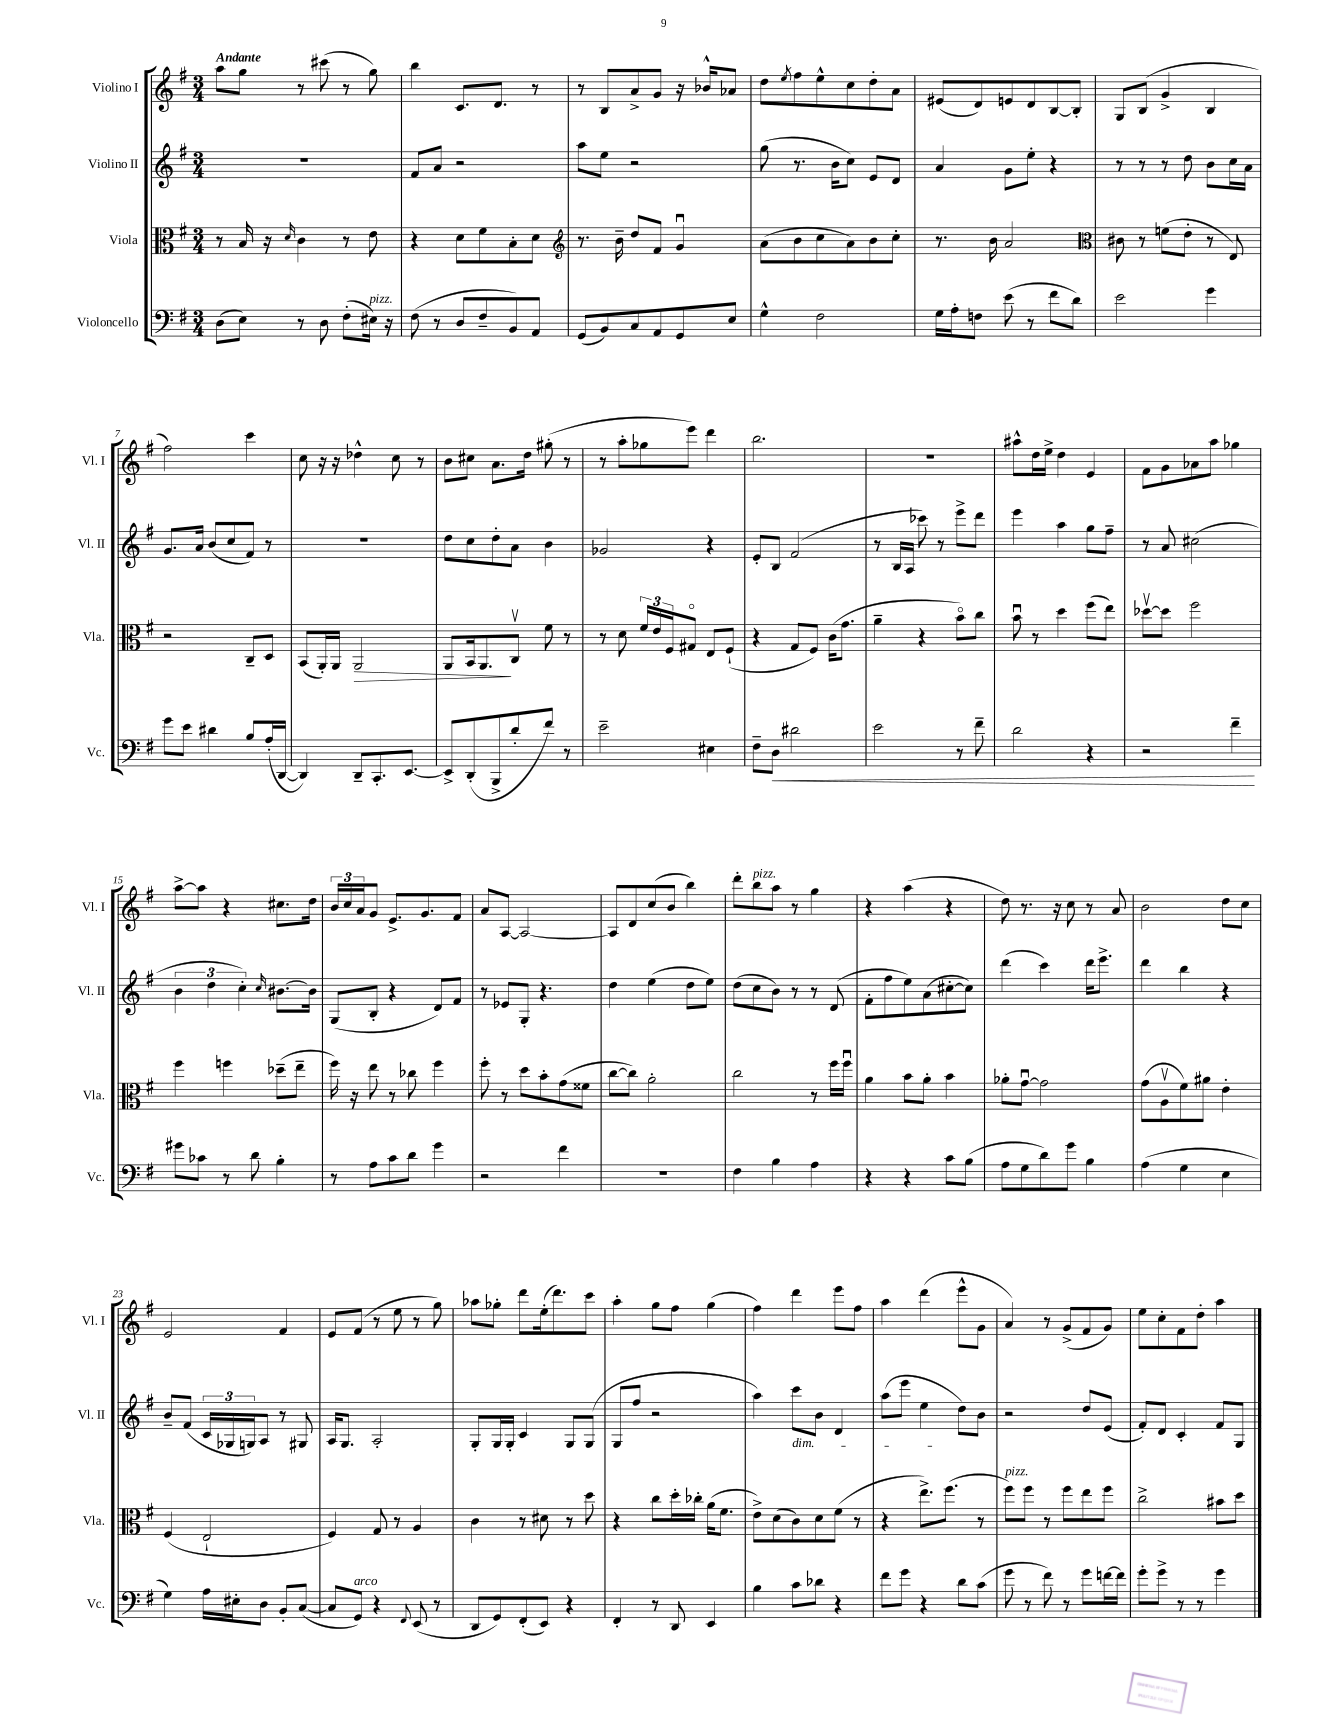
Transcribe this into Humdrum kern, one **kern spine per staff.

**kern	**dynam	**kern	**dynam	**kern	**kern
*part4	*part4	*part3	*part3	*part2	*part1
*staff4	*staff4	*staff3	*staff3	*staff2	*staff1
*I"Violoncello	*	*I"Viola	*	*I"Violino II	*I"Violino I
*I'Vc.	*	*I'Vla.	*	*I'Vl. II	*I'Vl. I
*clefF4	*	*clefC3	*	*clefG2	*clefG2
*k[f#]	*	*k[f#]	*	*k[f#]	*k[f#]
*M3/4	*	*M3/4	*	*M3/4	*M3/4
=1	=1	=1	=1	=1	=1
!	!	!	!	!	!LO:TX:a:B:t=Andante
(8D\L	.	8r	.	2.r	8aa\L
8E\J)	.	16B/	.	.	8gg\J
.	.	16r	.	.	.
.	.	16qqd/	.	.	.
8r	.	4c\	.	.	8r
8D\	.	.	.	.	(8ccc#X\
(8F#'\L	.	8r	.	.	8r
!LO:TX:a:i:t=pizz.	!	!	!	!	!
16E#X\Jk)	.	8e\	.	.	8gg\)
16r	.	.	.	.	.
=2	=2	=2	=2	=2	=2
(8F#\	.	4r	.	8f#/L	4bb\
8r	.	.	.	8a/J	.
8D/L	.	8d\L	.	2r	8.c/L
8F#~/	.	8f#\	.	.	.
.	.	.	.	.	8.d/J
8BB/)	.	8B'\	.	.	.
8AA/J	.	8d\J	.	.	8r
=3	=3	=3	=3	=3	=3
*	*	*clefG2	*	*	*
(8GG/L	.	8.r	.	8aa\L	8r
8BB/)	.	.	.	8ee\J	8B/L
.	.	16b~\	.	.	.
8C/	.	8dd/L	.	2r	8a^/
8AA/	.	8f#/J	.	.	8g/J
8GG/	.	4gu/	.	.	16r
.	.	.	.	.	16b-X^^/KL
8E/J	.	.	.	.	8a-X/J
=4	=4	=4	=4	=4	=4
4G^^\	.	(8a\L	.	(8gg\	8dd\L
.	.	.	.	.	8qee/
.	.	8b\	.	8.r	8ff#\
2F#\	.	8cc\	.	.	8ee^^\
.	.	.	.	16b\KL	.
.	.	8a\)	.	8cc\J)	8cc\
.	.	8b\	.	8e/L	8dd'\
.	.	8cc'\J	.	8d/J	8a\J
=5	=5	=5	=5	=5	=5
16G\LL	.	8.r	.	4a/	(8e#X/L
16A'\J	.	.	.	.	.
8Fn\J	.	.	.	.	8d/)
.	.	16b\	.	.	.
(8e\	.	2a/	.	8g\L	8en/
8r	.	.	.	8ee'\J	8d/
8f#\L	.	.	.	4r	[8B/
8d\J)	.	.	.	.	8B'/J]
=6	=6	=6	=6	=6	=6
*	*	*clefC3	*	*	*
2e\	.	8c#X\	.	8r	8G/L
.	.	8r	.	8r	(8B/J
.	.	(8fn\L	.	8r	4g^/
.	.	8e'\J	.	8dd\	.
4g\	.	8r	.	8b\L	4B/
.	.	8E/)	.	16cc\L	.
.	.	.	.	16a\JJ	.
!!LO:LB:g=z
=7	=7	=7	=7	=7	=7
8g\L	.	2r	.	8.g/L	2ff#\)
8e\J	.	.	.	.	.
.	.	.	.	16a/Jk	.
4d#X\	.	.	.	(8b/L	.
.	.	.	.	8cc/	.
8B/L	.	8C~/L	.	8f#/J)	4ccc\
(16A'/L	.	8D/J	.	8r	.
[16DD/JJ	.	.	.	.	.
=8	=8	=8	=8	=8	=8
4DD/])	.	(8BB/L	.	2.r	8cc\
.	.	16AA'/L)	.	.	16r
.	.	16AA/JJ	.	.	16r
!	!	!	!LO:HP:b	!	!
8DD~/L	.	2AA/	>	.	4dd-X^^\
8.CC'/	.	.	.	.	.
.	.	.	.	.	8cc\
[8.EE/J	.	.	.	.	.
.	.	.	.	.	8r
=9	=9	=9	=9	=9	=9
8EE^/L]	.	8AA/L	.	8dd\L	8b\L
(8DD'/	.	16BB/k	.	8cc\	8cc#X\J
.	.	8.AA/	.	.	.
8BBB^/	.	.	.	8dd'\	8.a\L
8d'/	.	8Cv/J	]	8a\J	.
.	.	.	.	.	16dd\Jk
8f#/J)	.	8f#\	.	4b\	(8gg#X'\
8r	.	8r	.	.	8r
=10	=10	=10	=10	=10	=10
2e~\	.	8r	.	2g-X/	8r
.	.	8d\	.	.	8aa'\L
.	.	24f#/LL	.	.	8gg-X\
.	.	24e/	.	.	.
.	.	24F#/J	.	.	.
.	.	8G#X/J	.	.	8eee\J)
4E#X\	.	8E/L	.	4r	4ddd\
.	.	(8F#`/J	.	.	.
=11	=11	=11	=11	=11	=11
8F#~\L	.	4r	.	8e'/L	2.bb\
!	!LO:HP:b	!	!	!	!
8D\J	<	.	.	8B/J	.
2d#X\	.	8G/L	.	(2f#/	.
.	.	8F#/J)	.	.	.
.	.	(16c\KL	.	.	.
.	.	8.g\J	.	.	.
=12	=12	=12	=12	=12	=12
2e\	.	4a~\	.	8r	2.r
.	.	.	.	16B/LL	.
.	.	.	.	16A/JJ	.
.	.	4r	.	8ccc-X\)	.
.	.	.	.	8r	.
8r	.	8b\L)	.	8eee^\L	.
8f#~\	.	8cc\J	.	8ddd\J	.
=13	=13	=13	=13	=13	=13
2d\	.	8bu\	.	4eee\	8aa#X^^\L
.	.	8r	.	.	16dd\L
.	.	.	.	.	16ee^\JJ
.	.	4dd\	.	4aa\	4dd\
4r	.	(8ff#\L	.	8gg\L	4e/
.	.	8ee\J)	.	8ff#~\J	.
=14	=14	=14	=14	=14	=14
2r	.	[8dd-Xv\L	.	8r	8f#\L
.	.	8dd-\J]	.	8a/	8g\
.	.	2ff#\	.	(2cc#X\	8a-X\
.	.	.	.	.	8aa\J
4f#~\	.	.	.	.	4gg-X\
.	[	.	.	.	.
!!LO:LB:g=z
=15	=15	=15	=15	=15	=15
8g#X\L	.	4ff#\	.	6b\	[8aa^\L
8c-X\J	.	.	.	.	8aa\J]
.	.	.	.	6dd\	.
8r	.	4ffn\	.	.	4r
.	.	.	.	6cc'\)	.
8d\	.	.	.	.	.
.	.	.	.	16qqcc/	.
4B'\	.	(8dd-X~\L	.	[8.b#X\L	8.cc#X\L
.	.	8ee~\J	.	.	.
.	.	.	.	16b#\Jk]	16dd\Jk
=16	=16	=16	=16	=16	=16
8r	.	16ff#\)	.	(8G/L	24b/LL
.	.	.	.	.	24cc/
.	.	16r	.	.	.
.	.	.	.	.	24a/J
8A\L	.	8ee\	.	8B'/J	8g/J
8c\	.	8r	.	4r	8.e^/L
8d\J	.	8cc-X\	.	.	.
.	.	.	.	.	8.g/
4g\	.	4ff#\	.	8d/L)	.
.	.	.	.	8f#/J	8f#/J
=17	=17	=17	=17	=17	=17
2r	.	8ff#'\	.	8r	8a/L
.	.	8r	.	8e-X/L	[8A/J
.	.	8dd\L	.	8G'/J	2A/_
.	.	8b'\	.	4.r	.
4f#\	.	(8g\	.	.	.
.	.	8f##X\J	.	.	.
=18	=18	=18	=18	=18	=18
2.r	.	[8cc\L	.	4dd\	8A/L]
.	.	8cc\J])	.	.	8d/
.	.	2a'\	.	(4ee\	(8cc/
.	.	.	.	.	8b/J
.	.	.	.	8dd\L	4bb\)
.	.	.	.	8ee\J)	.
=19	=19	=19	=19	=19	=19
4F#\	.	2cc\	.	(8dd\L	8ddd'\L
!	!	!	!	!	!LO:TX:a:i:t=pizz.
.	.	.	.	8cc\	8bb\
4B\	.	.	.	8b\J)	8aa\J
.	.	.	.	8r	8r
4A\	.	8r	.	8r	4gg\
.	.	16ff#\LL	.	(8d/	.
.	.	16ff#u\JJ	.	.	.
=20	=20	=20	=20	=20	=20
4r	.	4a\	.	8f#'\L	4r
.	.	.	.	8ff#\	.
4r	.	8b\L	.	8ee\)	(4aa\
.	.	8a'\J	.	(8a\	.
8c\L	.	4b\	.	[8cc#X'\	4r
(8B\J	.	.	.	8cc#\J])	.
=21	=21	=21	=21	=21	=21
8A\L	.	8a-X'\L	.	(4ddd\	8dd\)
8G\	.	[8gu\J	.	.	8.r
8d\)	.	2g\]	.	4ccc\)	.
.	.	.	.	.	16r
8g\J	.	.	.	.	8cc\
4B\	.	.	.	16ddd\KL	8r
.	.	.	.	8.eee^\J	.
.	.	.	.	.	8a/
=22	=22	=22	=22	=22	=22
(4A\	.	(8g\L	.	4ddd\	2b\
.	.	8Av\	.	.	.
4G\	.	8f#\)	.	4bb\	.
.	.	8a#X\J	.	.	.
4E\	.	4e'\	.	4r	8dd\L
.	.	.	.	.	8cc\J
!!LO:LB:g=z
=23	=23	=23	=23	=23	=23
4G\)	.	(4F#/	.	8b~/L	2e/
.	.	.	.	(8f#/J	.
16A\LL	.	2E`/	.	24c/LL	.
.	.	.	.	24G-X/	.
16E#X'\J	.	.	.	.	.
.	.	.	.	24Gn/J)	.
8D\J	.	.	.	8A/J	.
8BB'/L	.	.	.	8r	4f#/
([8C/J	.	.	.	8G#X/	.
=24	=24	=24	=24	=24	=24
8C/L]	.	4F#/)	.	16A/KL	8e/L
.	.	.	.	8.G/J	.
!LO:TX:a:i:t=arco	!	!	!	!	!
8GG/J)	.	.	.	.	(8f#/J
4r	.	8G/	.	2A'/	8r
.	.	8r	.	.	8ee\
8qqFF#/	.	.	.	.	.
(8EE/	.	4A/	.	.	8r
8r	.	.	.	.	8gg\)
=25	=25	=25	=25	=25	=25
8DD/L	.	4c\	.	8G'/L	8aa-X\L
8GG/)	.	.	.	16G/L	8gg-X'\J
.	.	.	.	16G'/JJ	.
(8FF#'/	.	8r	.	4c/	8ddd\L
8EE/J)	.	8d#X\	.	.	(16ee'\k
.	.	.	.	.	8.ddd\)
4r	.	8r	.	8G/L	.
.	.	8dd\	.	(8G/J	8ccc\J
=26	=26	=26	=26	=26	=26
4FF#'/	.	4r	.	8G/L	4aa'\
.	.	.	.	8ff#/J	.
8r	.	8cc\L	.	2r	8gg\L
8DD/	.	16dd'\L	.	.	8ff#\J
.	.	16cc-X'\JJ	.	.	.
4EE/	.	(16a\KL	.	.	(4gg\
.	.	8.f#\J	.	.	.
=27	=27	=27	=27	=27	=27
4B\	.	8e^\L)	.	4aa\)	4ff#\)
.	.	(8d\	.	.	.
!	!	!	!	!LO:TX:b:i:t=dim.	!
8c\L	.	8c\)	.	8ccc\L	4ddd\
8d-X\J	.	8d\	.	8b\J	.
4r	.	(8f#\J	.	4d/	8eee\L
.	.	8r	.	.	8ff#\J
=28	=28	=28	=28	=28	=28
8f#\L	.	4r	.	(8aa\L	4aa\
8g\J	.	.	.	8eee\J	.
4r	.	8.ee^\L)	.	4ee\	(4ddd\
.	.	(8.ff#\J	.	.	.
8d\L	.	.	.	8dd\L)	8eee^^\L
(8c\J	.	8r	.	8b\J	8g\J
=29	=29	=29	=29	=29	=29
!	!	!LO:TX:a:i:t=pizz.	!	!	!
8g\	.	8ff#\L)	.	2r	4a/)
8r	.	8ff#\J	.	.	.
8f#\)	.	8r	.	.	8r
8r	.	8ff#\L	.	.	(8g^/L
8g\L	.	8ee\	.	8dd/L	8f#/
[16fn\L	.	8ff#\J	.	(8e/J	8g/J)
16f\JJ]	.	.	.	.	.
=30	=30	=30	=30	=30	=30
8g'\L	.	2cc^\	.	8f#'/L)	8ee\L
8g^\J	.	.	.	8d/J	8cc'\
8r	.	.	.	4c'/	8f#\
8r	.	.	.	.	8dd'\J
4g\	.	8b#X\L	.	8f#/L	4aa\
.	.	8dd\J	.	8G/J	.
==	==	==	==	==	==
*-	*-	*-	*-	*-	*-
